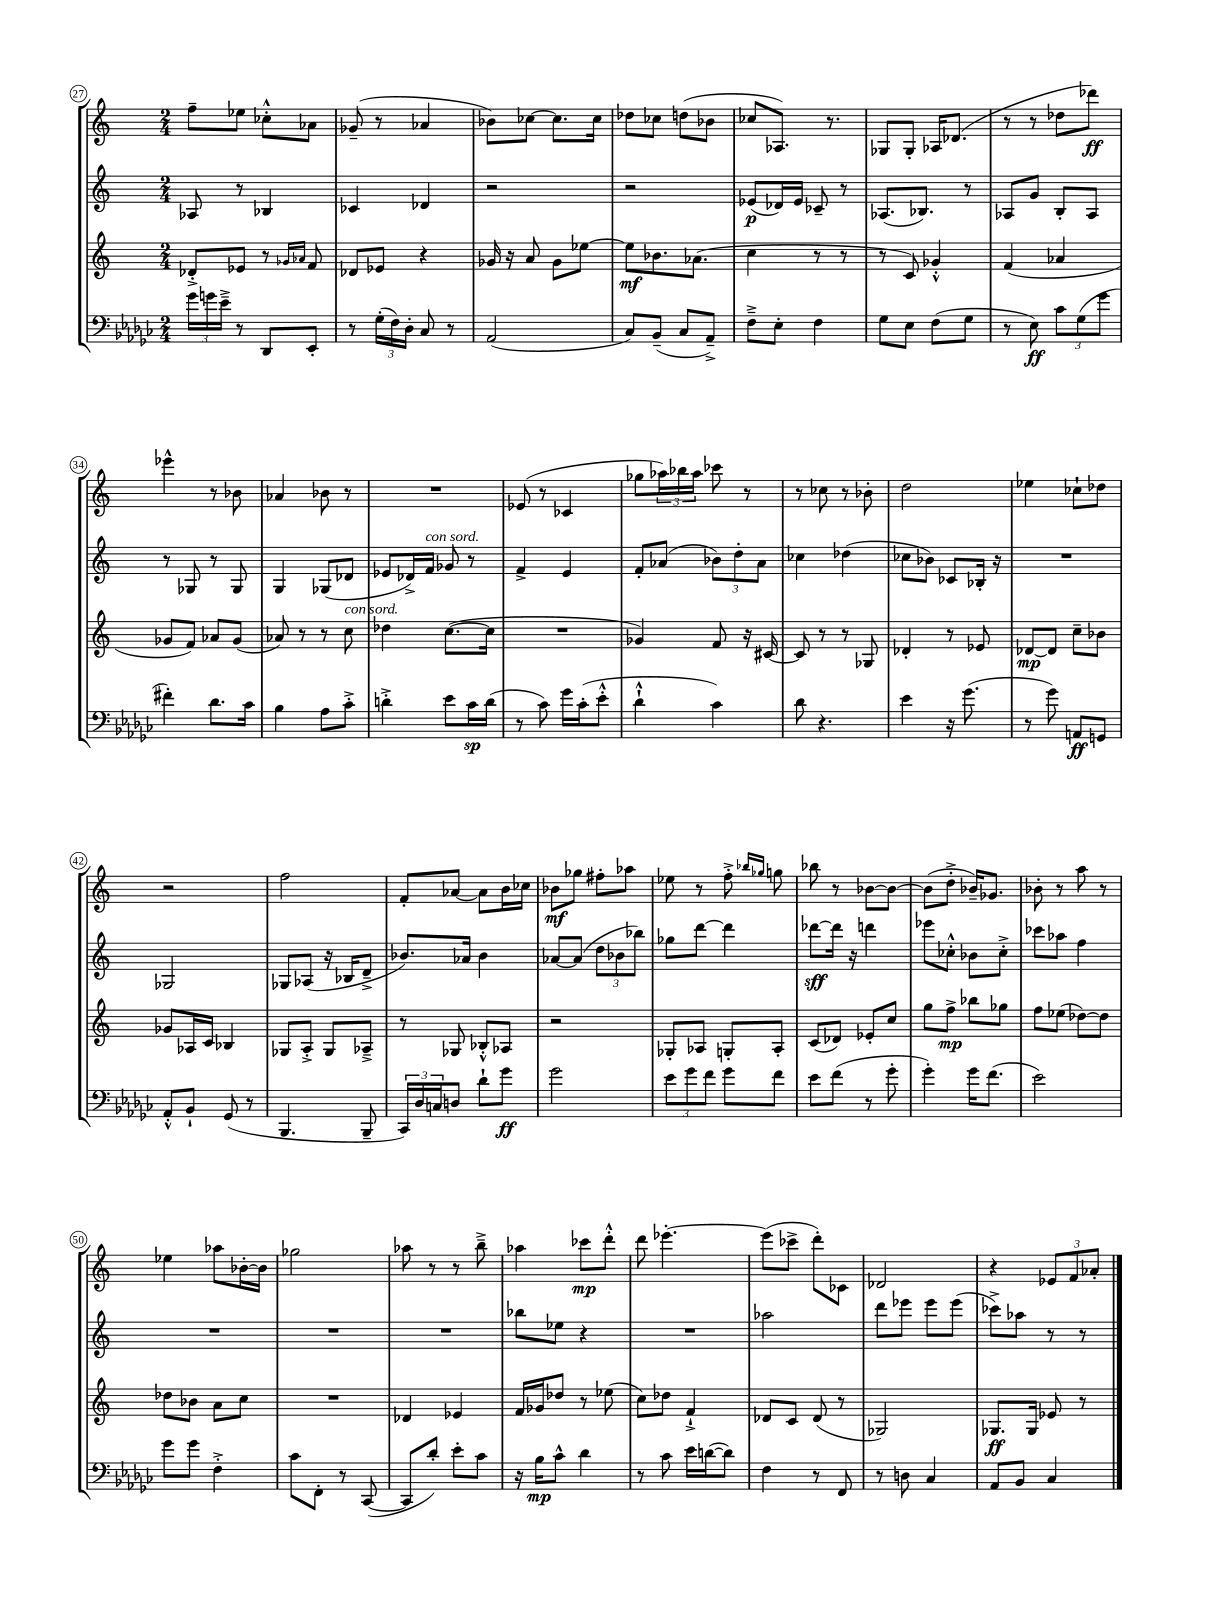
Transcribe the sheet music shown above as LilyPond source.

<<
\new StaffGroup <<
\new Staff = "s0" {
    \clef treble \key c \major \numericTimeSignature \time 2/4
    f''8-- ees''8 ces''8-.-^ aes'8 |
    ges'8--( r8 aes'4 |
    bes'8) ces''8~ ces''8. ces''16 |
    des''8 ces''8 d''8( bes'8 |
    ces''8 aes8.) r8. |
    ges8 ges8-. aes16 des'8.( |
    r8 r8 des''8 des'''8\ff) |
    ees'''4-^ r8 bes'8 |
    aes'4 bes'8 r8 |
    R2 |
    ees'8( r8 ces'4 |
    ges''8 \tuplet 3/2 { aes''16) bes''16 aes''16 } ces'''8 r8 |
    r8 ces''8 r8 bes'8-. |
    d''2 |
    ees''4 ces''8-! des''8 |
    r2 |
    f''2 |
    f'8-. aes'8~ aes'8 b'16 ces''16 |
    bes'8\mf ges''8 fis''8-. aes''8 |
    ees''8 r8 f''8-.-> \grace { bes''16 ges''16 } g''8 |
    bes''8 r8 bes'8~ bes'8~ |
    bes'8( d''8-.-> bes'16--) ges'8. |
    bes'8-. r8 a''8 r8 |
    ees''4 aes''8 bes'16~-. bes'16 |
    ges''2 |
    aes''8 r8 r8 b''8---> |
    aes''4 ces'''8\mp d'''8-.-^ |
    d'''8 ees'''4.~-. |
    ees'''8( ces'''8-> d'''8-.) ces'8 |
    des'2 |
    r4 \tuplet 3/2 { ees'8 f'8 aes'8-. } \bar "|." |
}
\new Staff = "s1" {
    \clef treble \key c \major \numericTimeSignature \time 2/4
    aes8 r8 bes4 |
    ces'4 des'4 |
    r2 |
    r2 |
    ees'8\p( des'16) ees'16 ces'8-- r8 |
    aes8.( bes8.) r8 |
    aes8 g'8 b8-. aes8 |
    r8 ges8 r8 ges8 |
    g4 ges8( des'8 |
    ees'8 des'16->) f'16^\markup { \italic "con sord." } ges'8 r8 |
    f'4-> e'4 |
    f'8-. aes'8( \tuplet 3/2 { bes'8) d''8-. aes'8 } |
    ces''4 des''4( |
    ces''8 bes'8) ces'8 bes16-. r16 |
    R2 |
    ges2 |
    ges8 aes8( r16 bes16 d'8---> |
    bes'8.) aes'16 bes'4 |
    aes'8~ aes'8( \tuplet 3/2 { d''8 bes'8 bes''8) } |
    ges''8 d'''8~ d'''4 |
    des'''8~\sff des'''16 r16 d'''4 |
    ees'''8 ces''8-.-^ bes'8 ces''8-.-> |
    ces'''8 aes''8 f''4 |
    R2 |
    R2 |
    R2 |
    bes''8 ees''8 r4 |
    R2 |
    aes''2 |
    d'''8 ees'''8 ees'''8 ees'''8( |
    ces'''8->) aes''8 r8 r8 \bar "|." |
}
\new Staff = "s2" {
    \clef treble \key c \major \numericTimeSignature \time 2/4
    des'8-.-> ees'8 r8 \grace { ges'16 aes'16 } f'8 |
    des'8 ees'8 r4 |
    ges'16 r16 a'8 ges'8 ees''8~ |
    ees''8\mf bes'8. aes'8.( |
    c''4 r8 r8 |
    r8 c'8) ges'4-.-^ |
    f'4( aes'4 |
    ges'8 f'8) aes'8 ges'8( |
    aes'8) r8 r8 c''8^\markup { \italic "con sord." } |
    des''4 c''8.~( c''16 |
    R2 |
    ges'4) f'8 r16 cis'16~ |
    cis'8 r8 r8 ges8 |
    des'4-. r8 ees'8 |
    des'8~\mp des'8 c''8-- bes'8 |
    ges'8 aes16 c'16 bes4 |
    ges8 a8-.-> ges8 aes8---> |
    r8 ges8 bes8-.-^ aes8 |
    r2 |
    ges8-. aes8 g8-. aes8-. |
    c'8( des'8) ees'8-. c''8 |
    g''8 f''8->\mp bes''8 ges''8 |
    f''8 ees''8( des''8~) des''8 |
    des''8 bes'8 a'8 c''8 |
    R2 |
    des'4 ees'4 |
    f'16 ges'16 des''8 r8 ees''8( |
    c''8) des''8 f'4-!-> |
    des'8 c'8 des'8( r8 |
    ges2) |
    ges8.\ff ges16 ees'8 r8 \bar "|." |
}
\new Staff = "s3" {
    \clef bass \key ges \major \numericTimeSignature \time 2/4
    \tuplet 3/2 { ges'16 g'16 ees'16---> } r8 des,8 ees,8-. |
    r8 \tuplet 3/2 { ges16-.( f16) des16-. } ces8 r8 |
    aes,2( |
    ces8) bes,8--( ces8 aes,8--->) |
    f8---> ees8-. f4 |
    ges8 ees8 f8( ges8 |
    r8 ees8\ff) \tuplet 3/2 { ces'8 ges8( ges'8 } |
    fis'4-.) des'8. ces'16 |
    bes4 aes8 ces'8-.-> |
    d'4-.-> ees'8 ces'16\sp d'16( |
    r8 ces'8) ges'16 ces'16-.( ees'8-.-^ |
    des'4-!-^ ces'4) |
    des'8 r4. |
    ees'4 r16 ges'8.( |
    r8 ges'8) a,8\ff g,8 |
    aes,8-.-^ bes,8-! ges,8( r8 |
    bes,,4. bes,,8-- |
    \tuplet 3/2 { ces,16) des16 c16 } d8 des'8-! ges'8\ff |
    ges'2 |
    \tuplet 3/2 { ees'8 ges'8 f'8 } ges'8 f'8 |
    ees'8 f'8( r8 ges'8-. |
    ges'4-.) ges'16 f'8.( |
    ees'2) |
    ges'8 ges'8 f4-.-> |
    ces'8 f,8-. r8 ces,8~( |
    ces,8 des'8-.) ees'8-. ces'8 |
    r16 bes16\mp ces'8-^ des'4 |
    r8 ces'8 ees'16 d'16~( d'8) |
    f4 r8 f,8 |
    r8 d8 ces4 |
    aes,8 bes,8 ces4 \bar "|." |
}
>>
>>
\layout { \context { \Score currentBarNumber = #27 \override BarNumber.stencil = #(make-stencil-circler 0.1 0.3 ly:text-interface::print) } }
